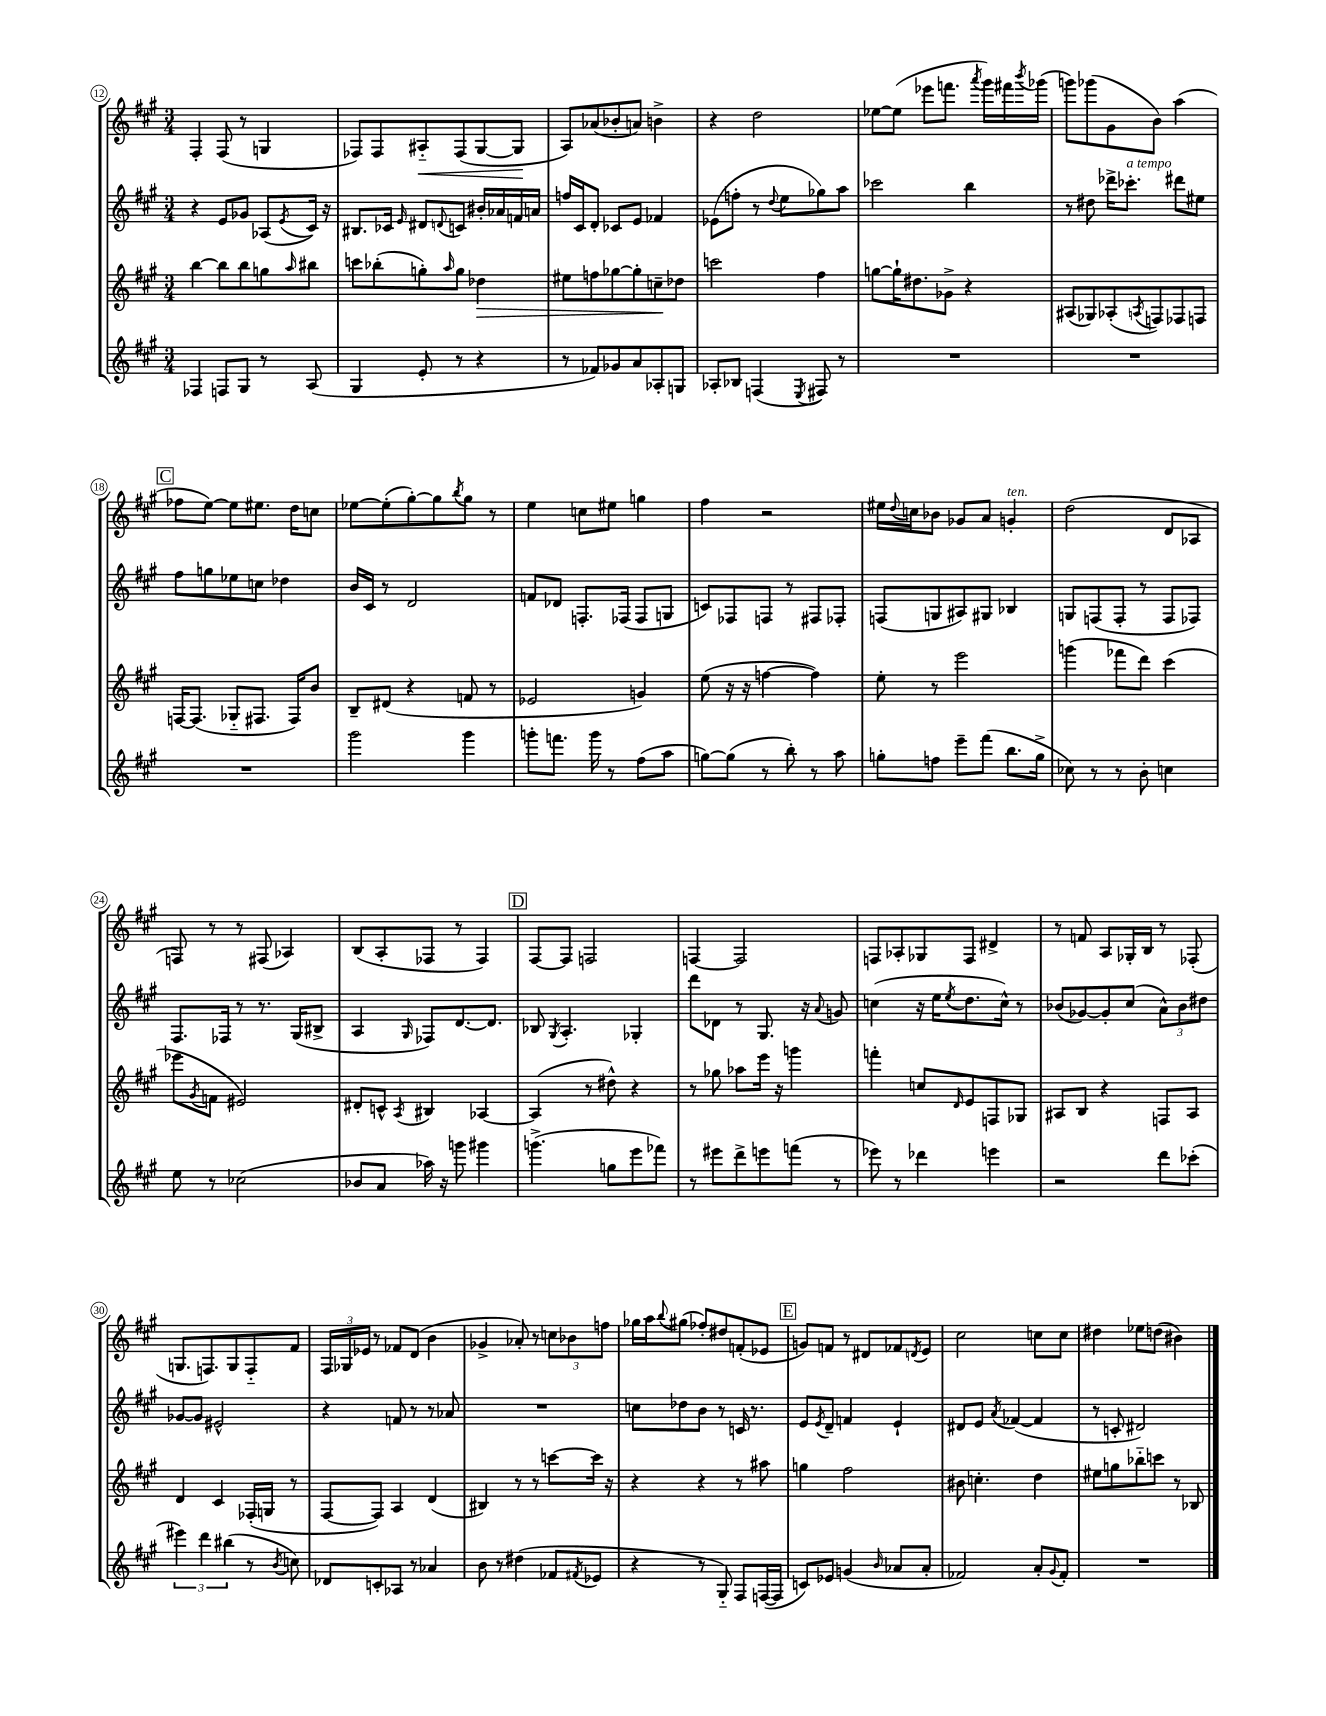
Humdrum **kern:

**kern	**kern	**dynam	**kern	**kern	**dynam
*part4	*part3	*part3	*part2	*part1	*part1
*staff4	*staff3	*staff3	*staff2	*staff1	*staff1
*clefG2	*clefG2	*	*clefG2	*clefG2	*
*k[f#c#g#]	*k[f#c#g#]	*	*k[f#c#g#]	*k[f#c#g#]	*
*M3/4	*M3/4	*	*M3/4	*M3/4	*
=12	=12	=12	=12	=12	=12
4F-X/	[4bb\	.	4r	4F#'/	.
8Fn/L	8bb\L]	.	8e/L	(8F#/	.
8G#/J	8bb\	.	8g-X/J	8r	.
8r	8ggn\	.	(8A-X/L	4Gn/	.
.	16qqaa/	.	8qe/	.	.
(8A/	8bb#X\J	.	16c#/Jk)	.	.
.	.	.	16r	.	.
=13	=13	=13	=13	=13	=13
4G#/	8cccn\L	.	8.B#X/L	8F-X/L)	.
.	(8bb-X'\	.	.	8F-/	.
.	.	.	16c-X/Jk	.	.
.	.	.	16qqe/	.	.
!	!	!	!	!	!LO:HP:b
8e'/	8ggn'\)	.	8d#X/L	8A#X/	<
.	16qqaa/	.	8qqdn/	.	.
8r	8gg\J	.	8cn/J	(8F-/	.
!	!	!LO:HP:b	!	!	!
4r	4dd-X\	>	16b#X'/LL	[8G#/	.
.	.	.	16a-X/	.	.
.	.	.	16fn/	8G#/J]	.
.	.	.	16an/JJ	.	.
.	.	.	.	.	[
=14	=14	=14	=14	=14	=14
8r	8ee#X\L	.	16ffn/LL	8A/L)	.
.	.	.	16c#/J	.	.
8f-X/L)	8ffn\	.	8d'/J	(8a-X/	.
8g-X/	[8gg-X\	.	8c-X/L	8b-X'/	.
8a/	8gg-'\]	.	8e/J	8an/J)	.
8A-X'/	8ccn~\	.	4f-X/	4bn^\	.
8Gn/J	8dd-X\J	]	.	.	.
=15	=15	=15	=15	=15	=15
8A-X'/L	2cccn\	.	(8e-X\L	4r	.
8B-X/J	.	.	8ffn'\J	.	.
(4Fn/	.	.	8r	2dd\	.
.	.	.	8qqdd/	.	.
.	.	.	8ee\L	.	.
8qE/	.	.	.	.	.
8F#X/)	4ff#\	.	8gg-X\)	.	.
8r	.	.	8aa\J	.	.
=16	=16	=16	=16	=16	=16
2.r	[8ggn\L	.	2ccc-X\	[8ee-X\L	.
.	16gg`\K]	.	.	(8ee-\J]	.
.	8.dd#X\	.	.	.	.
.	.	.	.	8eee-X\L	.
.	8g-X^\J	.	.	8.fffn\J	.
.	4r	.	4bb\	.	.
.	.	.	.	8qaaa/	.
.	.	.	.	16ggg#\LL)	.
.	.	.	.	16fff#X\	.
.	.	.	.	8qbbb/	.
.	.	.	.	(16ggg-X\JJ	.
=17	=17	=17	=17	=17	=17
2.r	(8A#X/L	.	8r	8gggn\L)	.
.	8G-X/)	.	8dd#X\	(8ggg-X\	.
.	(8A-X'/	.	16ddd-X^\KL	8g#\	.
!	!	!	!LO:TX:a:i:t=a tempo	!	!
.	.	.	8.ccc-X'\J	.	.
.	8qAn/	.	.	.	.
.	8Fn/)	.	.	8b\J)	.
.	8F-X/	.	8ddd#X\L	(4aa\	.
.	8Fn/J	.	8ee#X\J	.	.
!!LO:LB:g=z
!!LO:REH:place=s1:t=C
=18	=18	=18	=18	=18	=18
2.r	[16Fn/KL	.	8ff#\L	8ff-X\L	.
.	(8.F/J]	.	.	.	.
.	.	.	8ggn\	[8ee\J)	.
.	8G-X/L	.	8ee-X\	8ee\L]	.
.	8.F#X/J	.	8ccn\J	8.ee#X\J	.
.	.	.	4dd-X\	.	.
.	16F#/KL)	.	.	16dd\KL	.
.	8b/J	.	.	8ccn\J	.
=19	=19	=19	=19	=19	=19
2ggg#\	8B~/L	.	16b/LL	[8ee-X\L	.
.	.	.	16c#/JJ	.	.
.	(8d#X/J	.	8r	(8ee-'\]	.
.	4r	.	2d/	[8gg#'\)	.
.	.	.	.	8gg#\]	.
.	.	.	.	8qbb/	.
4ggg#\	8fn/	.	.	8gg#\J	.
.	8r	.	.	8r	.
=20	=20	=20	=20	=20	=20
8gggn'\L	2e-X/	.	8fn/L	4ee\	.
8.fffn\J	.	.	8d-X/J	.	.
.	.	.	8.Fn'/L	8ccn\L	.
16ggg\	.	.	.	.	.
8r	.	.	.	8ee#X\J	.
.	.	.	(16F-X/Jk	.	.
(8ff#\L	4gn/)	.	8F-/L	4ggn\	.
8aa\J	.	.	8Gn/J	.	.
=21	=21	=21	=21	=21	=21
[8ggn\L)	(8ee\	.	8cn/L)	4ff#\	.
(8gg\J]	16r	.	8F-X/	.	.
.	16r	.	.	.	.
8r	[4ffn\	.	8Fn/J	2r	.
8bb'\)	.	.	8r	.	.
8r	4ff\])	.	8F#X/L	.	.
8aa\	.	.	8F-X'/J	.	.
=22	=22	=22	=22	=22	=22
8ggn'\L	8ee'\	.	(8Fn/L	16ee#X\LL	.
.	.	.	.	8qqdd/	.
.	.	.	.	16ccn\J	.
8ffn\J	8r	.	8Gn/	8b-X\J	.
8eee~\L	2eee\	.	8A#X/)	8g-X/L	.
(8fff#\J	.	.	8G#X/J	8a/J	.
!	!	!	!	!LO:TX:a:i:t=ten.	!
8.bb\L	.	.	4B-X/	4gn'/	.
16gg^\Jk	.	.	.	.	.
=23	=23	=23	=23	=23	=23
8cc-X\)	(4gggn\	.	8Gn/L	(2dd\	.
8r	.	.	(8Fn/	.	.
8r	8fff-X\L	.	8F'/J	.	.
8b'\	8ddd\J)	.	8r	.	.
4ccn\	(4ccc#\	.	8F/L	8d/L	.
.	.	.	8F-X/J)	8A-X/J	.
!!LO:LB:g=z
=24	=24	=24	=24	=24	=24
8ee\	8eee-X\L	.	8.F#/L	8Fn/)	.
.	8qg#/	.	.	.	.
8r	8fn\J	.	.	8r	.
.	.	.	16F-X/Jk	.	.
(2cc-X\	2e#X/)	.	8r	8r	.
.	.	.	8.r	(8F#X/	.
.	.	.	.	4A-X/)	.
.	.	.	(16G#/KL	.	.
.	.	.	8B#X^/J	.	.
=25	=25	=25	=25	=25	=25
8b-X/L	8d#X'/L	.	4A/	(8B/L	.
8a/J	8cn^^/J	.	.	8A'/	.
.	8qA/	.	16qqG#/	.	.
16aa-X\)	4B#X/	.	8F-X/L)	8F-X/J	.
16r	.	.	.	.	.
8gggn\	.	.	[8.d/	8r	.
4ggg#X\	[4A-X/	.	.	4F-/)	.
.	.	.	8.d/J]	.	.
!!LO:REH:place=s1:t=D
=26	=26	=26	=26	=26	=26
(4.gggn^\	(4A-/]	.	8B-X/	[8F#/L	.
.	.	.	8qG#/	.	.
.	.	.	4.A'/	8F#/J]	.
.	8r	.	.	2Fn/	.
8ggn\L	8dd#X^^\)	.	.	.	.
8eee\	4r	.	4G-X'/	.	.
8fff-X\J)	.	.	.	.	.
=27	=27	=27	=27	=27	=27
8r	8r	.	8ddd\L	[4Fn/	.
8eee#X\L	8gg-X\	.	8d-X\J	.	.
8ddd^\	8aa-X\L	.	8r	2F/]	.
8eeen\	16eee\Jk	.	8.G#/	.	.
.	16r	.	.	.	.
(8fffn\J	4gggn\	.	.	.	.
.	.	.	16r	.	.
.	.	.	8qqa/	.	.
8r	.	.	8gn/	.	.
=28	=28	=28	=28	=28	=28
8eee-X\)	4fffn'\	.	(4ccn\	8Fn/L	.
8r	.	.	.	8A-X'/	.
4ddd-X\	8ccn/L	.	16r	8G-X/	.
.	.	.	16ee\KL	.	.
.	16qqd/	.	8qee/	.	.
.	8e/	.	8.dd\	8F/J	.
4eeen\	8Fn/	.	.	4d#X^/	.
.	.	.	16cc^^\Jk)	.	.
.	8G-X/J	.	8r	.	.
=29	=29	=29	=29	=29	=29
2r	8A#X/L	.	(8b-X/L	8r	.
.	8B/J	.	[8g-X/)	8fn/	.
.	4r	.	8g-'/]	8A/L	.
.	.	.	(8cc#/J	16G-X'/L	.
.	.	.	.	16B/JJ	.
8ddd\L	8Fn/L	.	12a^^\L)	8r	.
.	.	.	12b-\	.	.
(8ccc-X'\J	8A#/J	.	.	(8F-X'/	.
.	.	.	12dd#X\J	.	.
!!LO:LB:g=z
=30	=30	=30	=30	=30	=30
6eee#X\)	4d/	.	[8g-X/L	8.Gn/L	.
.	.	.	8g-/J]	.	.
6ddd\	.	.	.	.	.
.	.	.	.	8.Fn/)	.
.	4c#/	.	2e#X^^/	.	.
(6bb#X\	.	.	.	.	.
.	.	.	.	8G/	.
8r	(16F-X'/LL	.	.	8F/	.
.	16Gn/JJ	.	.	.	.
8qb/	.	.	.	.	.
8ccn\)	8r	.	.	8f#/J	.
=31	=31	=31	=31	=31	=31
8d-X/L	[8F#/L	.	4r	24F#/LL	.
.	.	.	.	24G-X/	.
.	.	.	.	24e-X/JJ	.
8cn'/	8F#/J])	.	.	8r	.
8A-X/J	4A/	.	8fn/	8f-X/L	.
8r	.	.	8r	(8d/J	.
4a-X/	(4d/	.	8r	4b\	.
.	.	.	8a-X/	.	.
=32	=32	=32	=32	=32	=32
8b\	4B#X/)	.	2.r	4g-X^/	.
8r	.	.	.	.	.
(4dd#X\	8r	.	.	8a-X'/)	.
.	8r	.	.	8r	.
8f-X/L	[8cccn\L	.	.	12ccn\L	.
.	.	.	.	12b-X\	.
8qf#X/	.	.	.	.	.
8e-X/J	16ccc\Jk]	.	.	.	.
.	.	.	.	12ffn\J	.
.	16r	.	.	.	.
=33	=33	=33	=33	=33	=33
4r	4r	.	8ccn\L	16gg-X\LL	.
.	.	.	.	16aa\J	.
.	.	.	.	8qqbb/	.
.	.	.	8dd-X\	(8gg#X\J	.
8r	4r	.	8b\J	8ff-X'/L)	.
8G#/)	.	.	8r	8dd#X/	.
8F#/L	8r	.	16cn/	(8fn'/	.
.	.	.	8.r	.	.
([16Fn/L	8aa#X\	.	.	8e-X/J	.
16F/JJ]	.	.	.	.	.
!!LO:REH:place=s1:t=E
=34	=34	=34	=34	=34	=34
8cn/L)	4ggn\	.	8e/L	8gn/L)	.
.	.	.	8qe/	.	.
8e-X/J	.	.	8d~/J	8fn/J	.
(4gn/	2ff#\	.	4fn/	8r	.
.	.	.	.	8d#X/L	.
16qqb/	.	.	.	.	.
8a-X/L	.	.	4e`/	8f-X/	.
.	.	.	.	8qdn/	.
8a-'/J	.	.	.	8e/J	.
=35	=35	=35	=35	=35	=35
2f-X/)	8b#X\	.	8d#X/L	2cc#\	.
.	4.ccn'\	.	8e/J	.	.
.	.	.	8qa/	.	.
.	.	.	([4f-X/	.	.
8a'/L	4dd\	.	4f-/]	8ccn\L	.
8qqg#/	.	.	.	.	.
8f-'/J	.	.	.	8cc\J	.
=36	=36	=36	=36	=36	=36
2.r	8ee#X\L	.	8r	4dd#X\	.
.	8ggn\	.	8cn'/	.	.
.	8bb-X\	.	2d#X/)	8ee-X\L	.
.	8cccn\J	.	.	(8ddn\J	.
.	8r	.	.	4b#X\)	.
.	8B-X/	.	.	.	.
==	==	==	==	==	==
*-	*-	*-	*-	*-	*-
